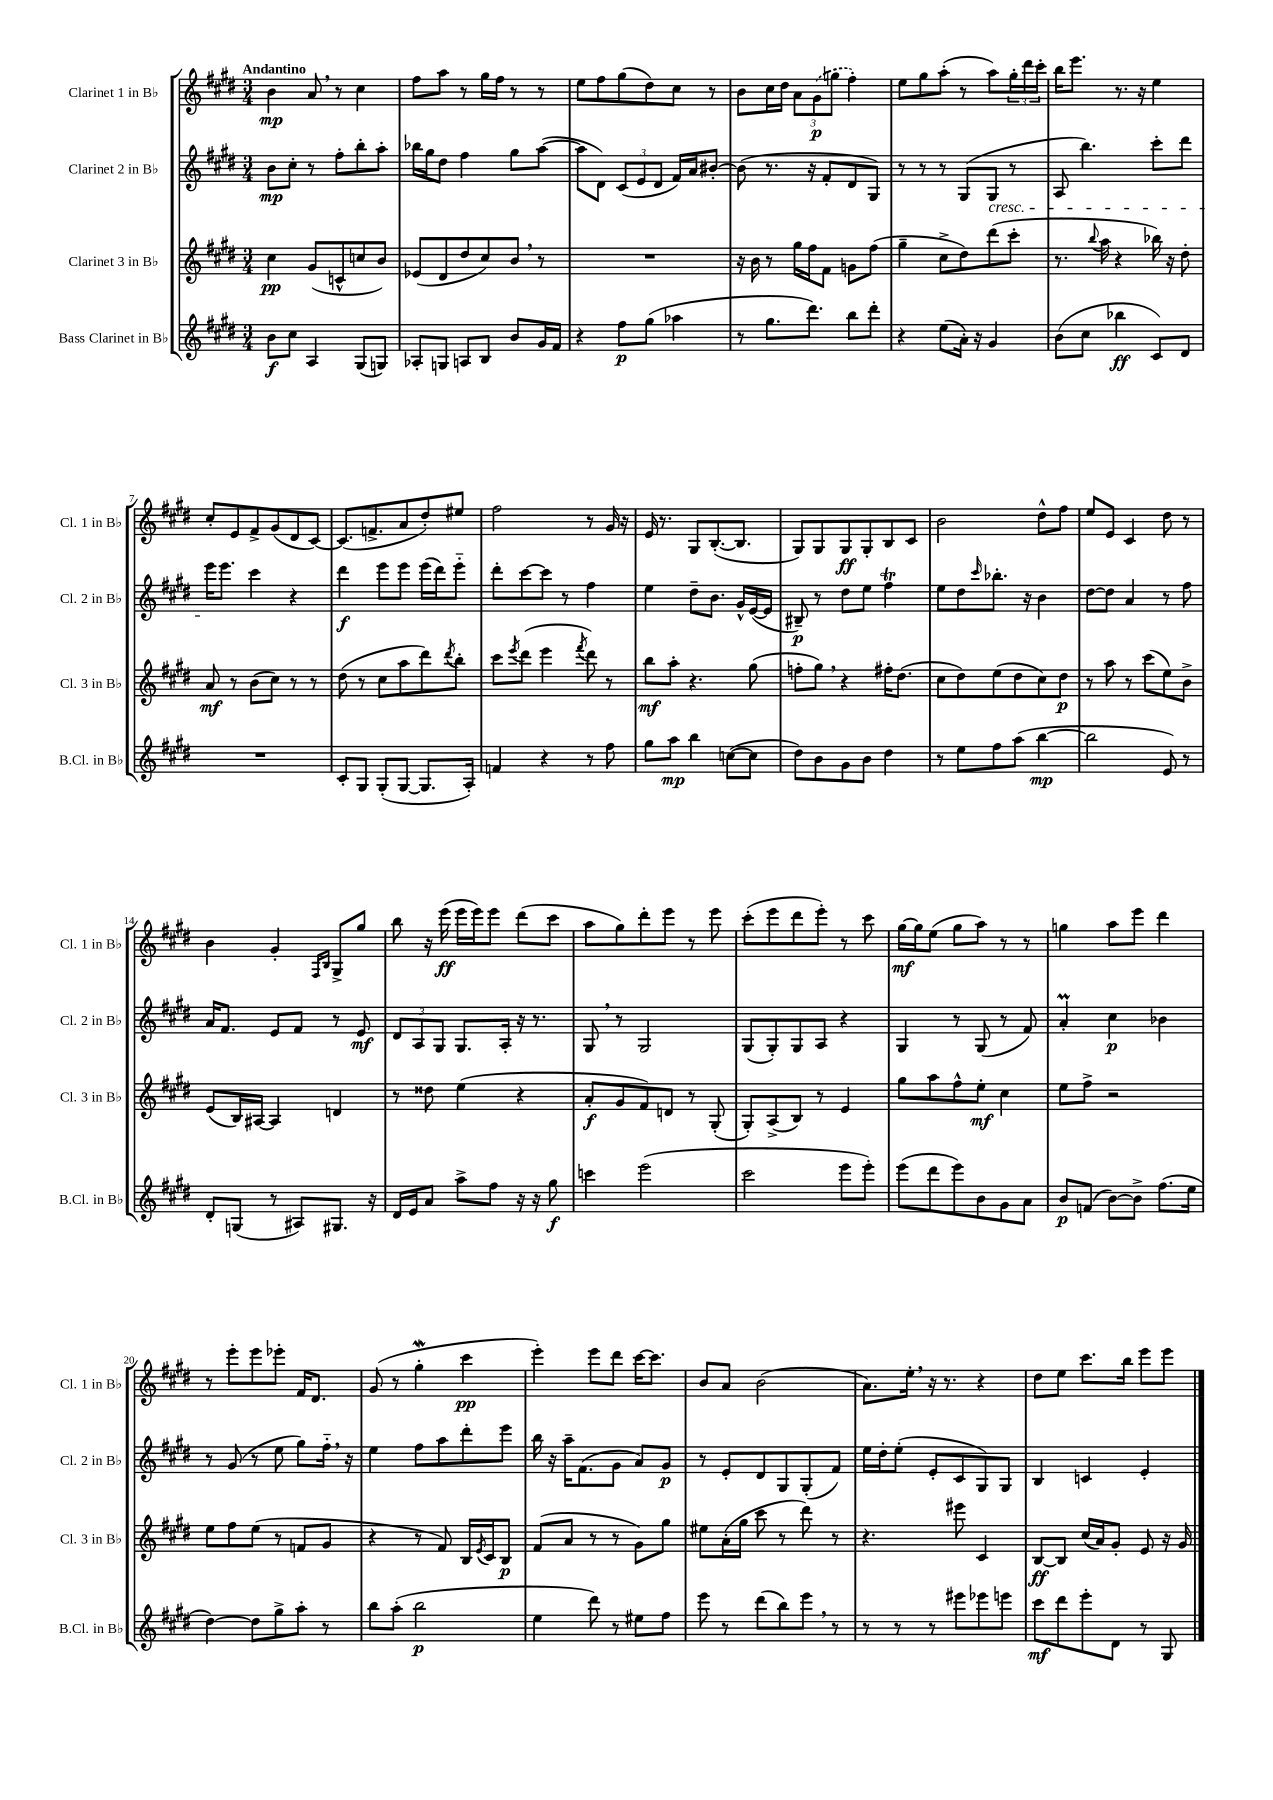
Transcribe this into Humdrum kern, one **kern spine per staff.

**kern	**kern	**kern	**kern
*staff4	*staff3	*staff2	*staff1
*clefG2	*clefG2	*clefG2	*clefG2
*k[f#c#g#d#]	*k[f#c#g#d#]	*k[f#c#g#d#]	*k[f#c#g#d#]
*M3/4	*M3/4	*M3/4	*M3/4
8b\L	4cc#\	8b\L	4b\
8cc#\J	.	8cc#'\J	.
4A/	(8g#/L	8r	8a/
.	8c^^/	8ff#'\L	8r
(8G#/L	8cc/	8bb'\	4cc#\
8G/J)	8b/J)	8aa'\J	.
=	=	=	=
8A-'/L	(8e-/L	16bb-\LL	8ff#\L
.	.	16gg#\J	.
8G/J	8d#/	8dd#\J	8aa\J
8A/L	8dd#/	4ff#\	8r
8B/J	8cc#/)	.	16gg#\LL
.	.	.	16ff#\JJ
8b/L	8b/J	8gg#\L	8r
16g#/L	8r	([8aa\J	8r
16f#/JJ	.	.	.
=	=	=	=
4r	2.r	8aa\]L	8ee\L
.	.	8d#\J)	8ff#\
8ff#\L	.	(12c#/L	(8gg#\
.	.	12e/	.
(8gg#\J	.	.	8dd#\)
.	.	12d#/J	.
4aa-\	.	16f#/LL)	8cc#\J
.	.	16a/J	.
.	.	[8b#'/J	8r
=	=	=	=
8r	16r	(8b#\]	8b\L
.	16b\	.	.
8.gg#\L	8r	8.r	16cc#\L
.	.	.	16dd#\JJ
.	16gg#\LL	.	12a\L
8.ddd#\J)	16ff#\J	16r	.
.	.	.	(12g#\
.	8f#\J	8f#'/L	.
.	.	.	12gg\J
8bb\L	8g\L	8d#/	4ff#'\)
8ddd#'\J	(8ff#\J	8G#/J)	.
=	=	=	=
4r	4gg#~\	8r	8ee\L
.	.	8r	8gg#\
(8ee\L	8cc#^\L	8r	(8aa'\J
16a'\Jk)	8dd#\)	(8G#/L	8r
16r	.	.	.
4g#/	(8ddd#\	8G#/J	8aa\L)
.	8ccc#'\J	8r	24gg#'\L
.	.	.	24ddd#\
.	.	.	24ccc#'\JJ
=	=	=	=
(8b\L	8.r	8A/	16bb\LK
.	.	.	8.eee\J
8cc#\J	.	4.bb\)	.
.	8qqbb/	.	.
.	16aa\	.	.
4bb-\	4r	.	8.r
.	.	.	16r
8c#/L)	16bb-\)	8ccc#'\L	4ee\
.	16r	.	.
8d#/J	8dd#'\	8ddd#\J	.
=	=	=	=
2.r	8a/	16eee\LK	8cc#'/L
.	.	8.eee\J	.
.	8r	.	8e/
.	(8b\L	4ccc#\	8f#^/
.	8cc#\J)	.	(8g#/
.	8r	4r	8d#/
.	8r	.	[8c#/J)
=	=	=	=
8c#'/L	(8dd#\	4ddd#\	(8.c#/]L
8G#/J	8r	.	.
.	.	.	8.f^/
(8G#'/L	8cc#\L	8eee\L	.
[8G#/J	8aa\	8eee\J	8a/
8.G#/]L	8ddd#\)	(16eee\LL	8dd#'/)
.	.	16ddd#\J)	.
.	8qddd#/	.	.
.	8bb'\J	8eee'~\J	8ee#/J
16A'/Jk)	.	.	.
=	=	=	=
4f/	8ccc#\L	8ddd#'\L	2ff#\
.	8qeee/	.	.
.	(8ddd#\J	[8ccc#\	.
4r	4eee\	8ccc#\]J	.
.	.	8r	.
.	8qfff#/	.	.
8r	8ddd#\)	4ff#\	8r
8ff#\	8r	.	16g#/
.	.	.	16r
=	=	=	=
8gg#\L	8bb\L	4ee\	16e/
.	.	.	8.r
8aa\J	8aa'\J	.	.
4bb\	4.r	8dd#~\L	8G#/L
.	.	8.b\J	([8.B'/
([8cc\L	.	.	.
.	.	16g#^^/LL	8.B/]J
8cc\]J	(8gg#\	([16e/	.
.	.	16e/]JJ	.
=	=	=	=
8dd#\L)	8ff'\L	8B#~/)	8G#/L)
8b\	8gg#\J)	8r	8G#/
8g#\	4r	8dd#\L	8G#/
8b\J	.	8ee\J	8G#'/
4dd#\	16ff#'\LK	4ff#\	8B/
.	(8.dd#\J	.	.
.	.	.	8c#/J
=	=	=	=
8r	8cc#\L	8ee\L	2b\
8ee\L	8dd#\)	8dd#\	.
.	.	16qqccc#/	.
8ff#\	(8ee\	8.bb-'\J	.
(8aa\J	8dd#\	.	.
.	.	16r	.
[4bb\	8cc#\)	4b\	8dd#^^\L
.	8dd#\J	.	8ff#\J
=	=	=	=
2bb\]	8r	[8dd#\L	8ee/L
.	8aa\	8dd#\]J	8e/J
.	8r	4a/	4c#/
.	(8ccc#\L	.	.
8e/)	8ee\)	8r	8dd#\
8r	8b^\J	8ff#\	8r
=	=	=	=
8d#'/L	(8e/L	16a/LK	4b\
.	.	8.f#/J	.
(8G/J	16B/L)	.	.
.	[16A#/JJ	.	.
8r	4A#/]	8e/L	4g#'/
8A#/L)	.	8f#/J	.
.	.	.	16qqF#/LL
.	.	.	16qqB/JJ
8.G#/J	4d/	8r	8G#^/L
.	.	8e/	8gg#/J
16r	.	.	.
=	=	=	=
16d#/LL	8r	12d#/L	8bb\
16e/J	.	.	.
.	.	12A/	.
8a/J	8dd##\	.	16r
.	.	12G#/J	.
.	.	.	(16eee\
8aa^\L	(4ee\	8.G#/L	16eee\LL
.	.	.	16eee\J)
8ff#\J	.	.	8eee\J
.	.	16A'/Jk	.
16r	4r	16r	(8ddd#\L
16r	.	8.r	.
8gg#\	.	.	8ccc#\J
=	=	=	=
4ccc\	8a'/L	8G#/	8aa\L
.	8g#/	8r	8gg#\)
(2eee\	8f#/)	2G#/	8ddd#'\
.	8d/J	.	8eee\J
.	8r	.	8r
.	(8G#'/	.	8eee\
=	=	=	=
2ccc#\	8G#'/L)	(8G#/L	(8ccc#'\L
.	(8A^/	8G#'/)	8eee\
.	8B/J)	8G#/	8ddd#\
.	8r	8A/J	8eee'\J)
8eee\L	4e/	4r	8r
8eee'\J)	.	.	8ccc#\
=	=	=	=
(8eee\L	8gg#\L	4G#/	[16gg#\LL
.	.	.	16gg#\]J
8ddd#\	8aa\	.	(8ee\J
8eee\)	8ff#^^\	8r	8gg#\L
8b\	8ee'\J	(8G#/	8aa\J)
8g#\	4cc#\	8r	8r
8a\J	.	8f#/)	8r
=	=	=	=
8b/L	8ee\L	4a'/	4gg\
(8f/J	8ff#^\J	.	.
[8b\L)	2r	4cc#\	8aa\L
8b^\]J	.	.	8eee\J
(8.ff#\L	.	4b-\	4ddd#\
16ee\Jk	.	.	.
=	=	=	=
[4dd#\)	8ee\L	8r	8r
.	8ff#\	(8g#/	8eee'\L
8dd#\]L	(8ee\J	8r	8eee\
8gg#^\	8r	8ee\	8eee-'\J
8aa'\J	8f/L	8gg#\L)	16f#/LK
.	.	.	8.d#/J
8r	8g#/J	16ff#'~\Jk	.
.	.	16r	.
=	=	=	=
8bb\L	4r	4ee\	(8g#/
(8aa'\J	.	.	8r
2bb\	8r	8ff#\L	4gg#'\
.	8f#/)	8aa\	.
.	16B/LL	8ddd#'\	4ccc#\
.	8qe/	.	.
.	16c#/J	.	.
.	8B/J	8eee\J	.
=	=	=	=
4ee\	(8f#/L	16bb\	4eee'\)
.	.	16r	.
.	8a/J	16aa~\LK	.
.	.	(8.f#\	.
8ddd#\)	8r	.	8eee\L
8r	8r	8g#\J	8ddd#\J
8ee#\L	8g#\L)	8a/L)	[16ccc#\LK
.	.	.	8.ccc#\]J
8ff#\J	8gg#\J	8g#/J	.
=	=	=	=
8eee\	8ee#\L	8r	8b/L
8r	(16a'\L	8e'/L	8a/J
.	16gg#\JJ	.	.
(8ddd#\L	8ccc#\	8d#/	(2b\
8bb\)	8r	8G#/	.
8eee\J	8ddd#\)	(8G#'/	.
8r	8r	8f#/J)	.
=	=	=	=
8r	4.r	16ee\LL	8.a\L)
.	.	16dd#'\J	.
8r	.	(8ee'\J	.
.	.	.	16ee'\Jk
8r	.	8e'/L	16r
.	.	.	8.r
8eee#\L	8eee#\	8c#/	.
8eee-\	4c#/	8G#/)	4r
8eee\J	.	8G#/J	.
=	=	=	=
8ccc#\L	[8B/L	4B/	8dd#\L
8ddd#\	8B/]J	.	8ee\J
8eee'\	(16cc#/LL	4c/	8.ccc#\L
.	16a/J)	.	.
8d#\J	8g#'/J	.	.
.	.	.	16bb\Jk
8r	8e/	4e'/	8eee\L
8G#/	16r	.	8eee\J
.	16g#/	.	.
==	==	==	==
*-	*-	*-	*-
